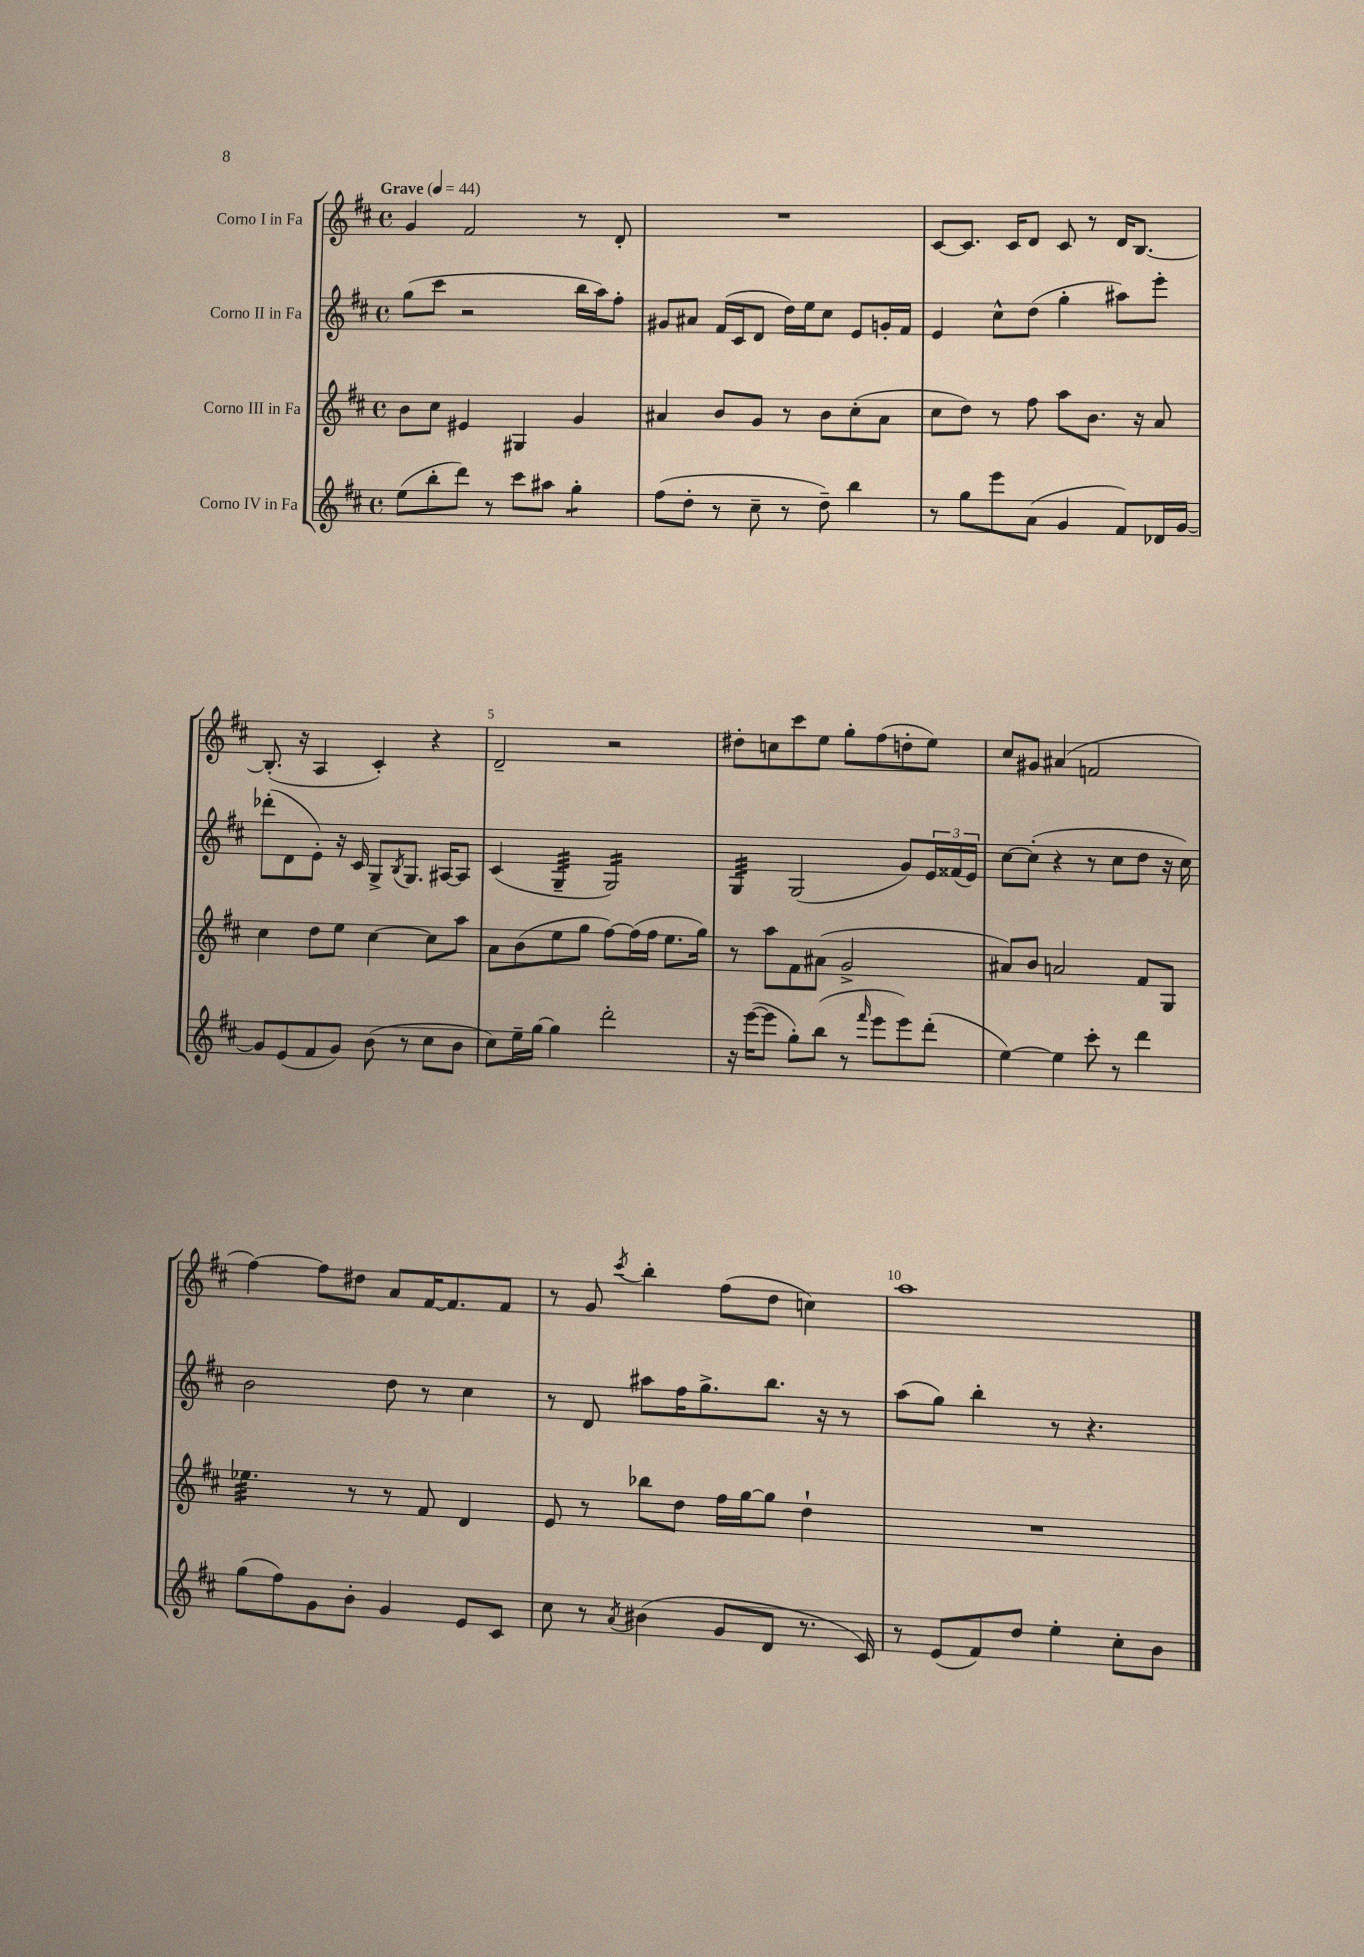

**kern	**kern	**kern	**kern
*staff4	*staff3	*staff2	*staff1
*clefG2	*clefG2	*clefG2	*clefG2
*k[f#c#]	*k[f#c#]	*k[f#c#]	*k[f#c#]
*M4/4	*M4/4	*M4/4	*M4/4
*met(c)	*met(c)	*met(c)	*met(c)
*MM44	*MM44	*MM44	*MM44
(8ee	8b	(8gg	4g
8bb'	8cc#	8ccc#	.
8ddd)	4e#	2r	2f#
8r	.	.	.
8ccc#	4G#	.	.
8aa#	.	.	.
4gg'	4g	16bb	8r
.	.	16aa)	.
.	.	8ff#'	8d'
=	=	=	=
(8ff#	4a#	8g#	1r
8dd'	.	8a#	.
8r	8b	(16f#	.
.	.	16c#	.
8cc#~	8g	8d	.
8r	8r	16dd)	.
.	.	16ee	.
8dd~)	8b	8cc#	.
4bb	(8cc#'	8e	.
.	8a#	16g'	.
.	.	16f#	.
=	=	=	=
8r	8cc#	4e	[8c#
8gg	8dd)	.	8.c#]
8eee	8r	8cc#^^	.
.	.	.	16c#
(8a	8ff#	(8dd	8d
4g	8aa	4gg'	8c#
.	8.b	.	8r
8f#)	.	8aa#)	16d
.	16r	.	[8.B
16d-	8a	8eee'	.
[16g	.	.	.
=	=	=	=
8g]	4cc#	(8ddd-'	(8.B']
(8e	.	8d	.
.	.	.	16r
8f#	8dd	8e')	4A
8g)	8ee	16r	.
.	.	16c#	.
(8b	[4cc#	8G^	4c#')
.	.	8qB	.
8r	.	8.G	.
8cc#	8cc#]	.	4r
.	.	[16A#	.
8b	8aa	8A#]	.
=	=	=	=
8cc#)	8a	(4c#	2d~
16ee~	(8b	.	.
[16gg	.	.	.
4gg]	8ee	4G~	.
.	8gg	.	.
2ddd'	[8ff#)	2G)	2r
.	(16ff#]	.	.
.	16ff#	.	.
.	8.ee	.	.
.	16gg)	.	.
=	=	=	=
16r	8r	4G	8dd#'
([16eee	.	.	.
8eee]	8aa	.	8cc
8gg')	8f#	(2G	8ccc#
(8bb	(8a#	.	8ee
8r	2g^	.	8gg'
16qqfff#	.	.	.
8eee	.	.	(8ff#
8eee)	.	8g)	8dd'
(8ddd'	.	24e	8ee)
.	.	(24f##	.
.	.	24e)	.
=	=	=	=
[4ee)	8a#)	[8cc#	8cc#
.	8b	(8cc#']	8g#
4ee]	2a	4r	(4a#
8ccc#'	.	8r	2f
8r	.	8cc#	.
4ddd	8f#	8dd	.
.	8G	16r	.
.	.	16cc#)	.
=	=	=	=
(8gg	4.ee-	2b	[4ff#)
8ff#)	.	.	.
8g	.	.	8ff#]
8b'	8r	.	8dd#
4g	8r	8dd	8a
.	8f#	8r	[16f#
.	.	.	8.f#]
8e	4d	4cc#	.
8c#	.	.	8f#
=	=	=	=
8cc#	8e	8r	8r
8r	8r	8d	8g
8qa	.	.	8qccc#
(4b#	8bb-	8aa#	4bb'
.	8dd	16ff#	.
.	.	8.gg^	.
8g	16ff#	.	(8ff#
.	[16gg	.	.
8d	8gg]	8.bb	8dd
8.r	4dd`	.	4cc)
.	.	16r	.
.	.	8r	.
16c#)	.	.	.
=	=	=	=
8r	1r	(8aa	1aa
(8e	.	8gg)	.
8f#)	.	4bb'	.
8dd	.	.	.
4ee'	.	8r	.
.	.	4.r	.
8cc#'	.	.	.
8b	.	.	.
==	==	==	==
*-	*-	*-	*-
